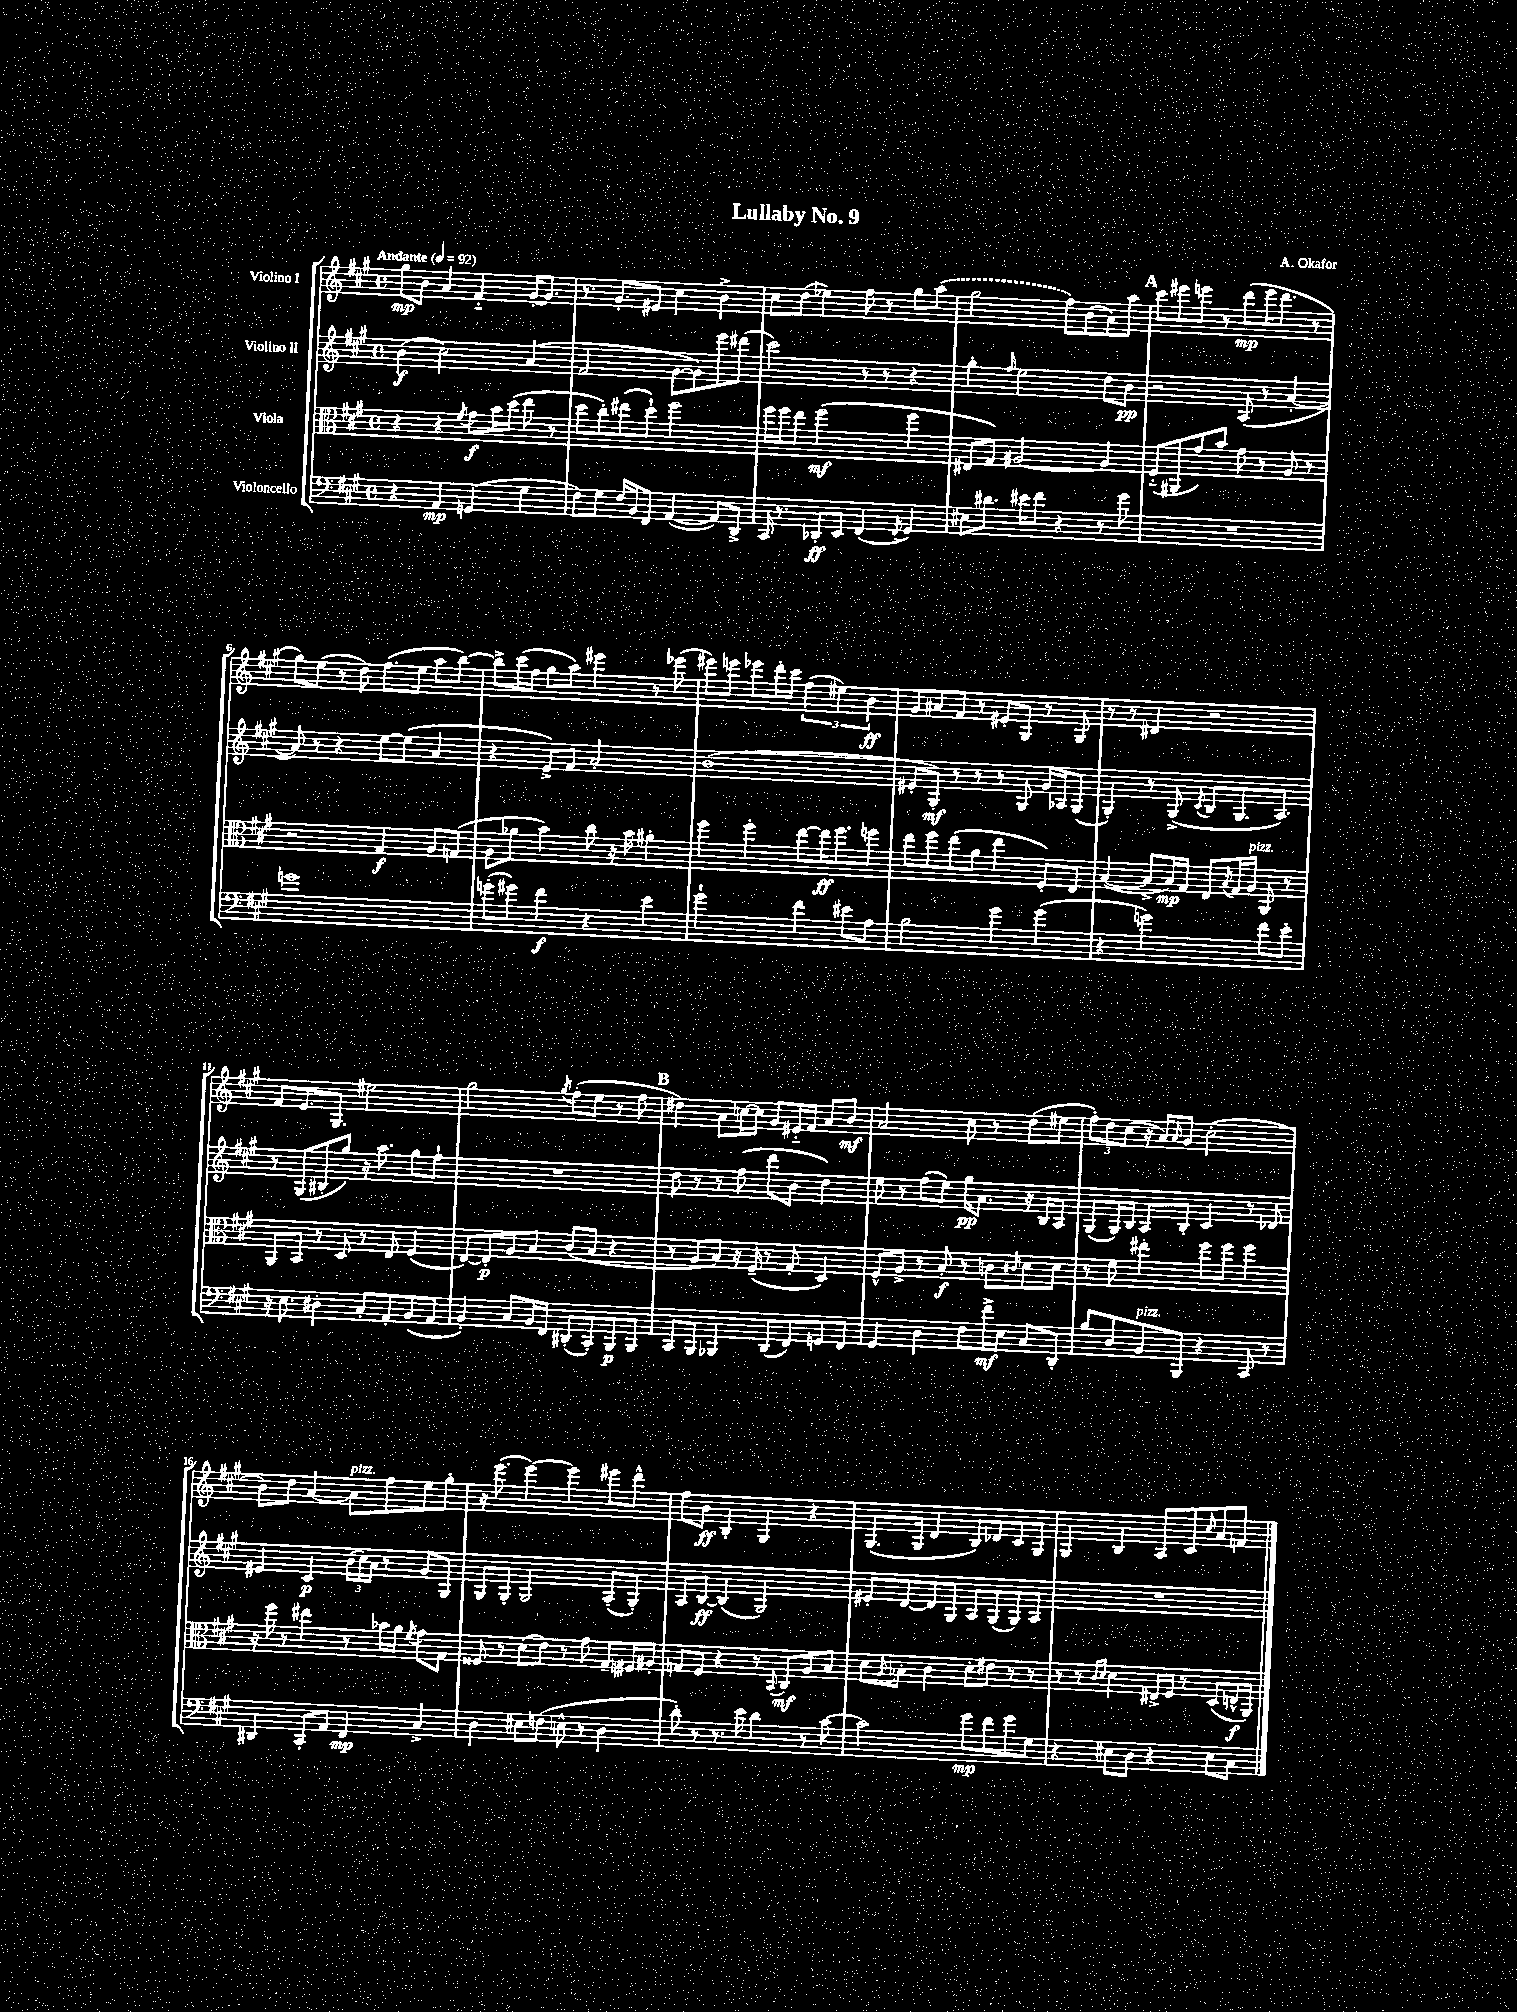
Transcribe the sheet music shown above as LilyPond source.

\header { title = "Lullaby No. 9" composer = "A. Okafor" }
<<
\new StaffGroup <<
\new Staff = "s0" \with { instrumentName = "Violino I" } {
    \clef treble \key a \major \defaultTimeSignature \time 4/4 \tempo "Andante" 4 = 92
    gis''8\mp b'8 a'4 fis'4-_ gis'16~-. gis'8. |
    r8. gis'8.-. eis'8 cis''4 b'4-> |
    cis''8 d''8( ees''4) fis''8 r8 gis''8 \once \slurDashed a''8( |
    gis''2 fis''8) b'8( a'8) a''8 |
    \mark \markup { \bold "A" } cis'''8 eis'''8 e'''8 r8 d'''8\mp( e'''16 d'''8. r8 |
    gis''8) e''8( r8 d''8) fis''8.( e''16 a''8 b''8~) |
    b''8-> cis'''16( fis''16 gis''8 a''8) eis'''4 r8 ees'''8( |
    eis'''8) e'''8 ees'''8 d'''16-. cis'''16 \tuplet 3/2 { fis''4( eis''4) b'4\ff } |
    gis'8 ais'8 fis'8 r8 eis'8-. gis8 r8 gis8 |
    r8 r8 dis'4 r2 |
    fis'8 e'8. gis8. eis''2 |
    gis''2 \acciaccatura { gis''8 } fis''8-.( e''8 r8 fis''8 |
    \mark \markup { \bold "B" } dis''4) a'8 c''16~ c''16 gis'8 eis'16-_ fis'16 a'8 b'8\mf |
    a'2 cis''8 r8 d''8( eis''8 |
    \tuplet 3/2 { fis''8-.) d''8 cis''8( } r16 a'16) \grace { a'16 } gis'8 cis''2-.( |
    b'8) d''8 a'4~ a'8^\markup { \italic "pizz." } fis''8 e''8 gis''8-. |
    r16 e'''8.( e'''4~) e'''4 eis'''8 d'''8-^ |
    fis''8 b'8\ff b4-. gis4 r4 |
    gis8.( gis16 d'4 b8) des'8 cis'8 gis8 |
    gis4 b4 a8 cis'8 \grace { cis''16 } a'8 f'8 \bar "|." |
}
\new Staff = "s1" \with { instrumentName = "Violino II" } {
    \clef treble \key a \major \defaultTimeSignature \time 4/4
    b'4\f( cis''2) a'4( |
    fis'2 gis'8~ gis'8) e'''8 dis'''8( |
    cis'''2) r8 r8 r4 |
    gis''4-. \grace { fis''16 } e''2 d''8 b'8\pp |
    \mark \markup { \bold "A" } r2 a8( r8 a'4~-. |
    a'8) r8 r4 e''8~ e''8( a'4 |
    r4 e'8->) fis'8 a'2-. |
    b'1( |
    eis'8-. gis8-.\mf) r8 r8 r8 gis8 gis'16 aes16 gis8( |
    gis4-.) r8 gis8->( \acciaccatura { cis'8 } b8 gis8. a8.) |
    r8 gis8( bis8-. gis''8) r16 a''8. gis''8 fis''8-! |
    R1 |
    \mark \markup { \bold "B" } d''8 r8 r8 fis''8( d'''8 b'8 d''4) |
    e''8 r8 fis''8( e''8) gis''16\pp a'8. r16 b16 a8 |
    gis8( gis16) b16 a8 b8-. cis'4 r8 des'8 |
    eis'4 cis'4\p \tuplet 3/2 { b'16( cis''16) a'16 } r8 gis'8 gis8 |
    gis8 gis8-. gis2 a8-.( gis8-.) |
    a8 b8~\ff b4( gis2) |
    eis'8-. d'8~ d'8 gis8 a8 gis8( gis8) a8 |
    R1 \bar "|." |
}
\new Staff = "s2" \with { instrumentName = "Viola" } {
    \clef alto \key a \major \defaultTimeSignature \time 4/4
    r4 r4 \acciaccatura { fis'8 } gis'8\f b'16 d''16( e''8 r8 |
    d''8 cis''8-.) eis''8( d''8-!) fis''2 |
    fis''16 fis''16 e''8 fis''2\mf( fis''4 |
    eis8 gis8) ais2~ ais4 |
    \mark \markup { \bold "A" } fis8-_( ais,8 gis'8) b'8 gis'8 r8 a8 r8 |
    r2 gis4\f a8 g8( |
    a8 aes'8 b'4) cis''8 r16 b'16 ais'4-. |
    fis''4 fis''4-. e''8~ e''16\ff fis''8. f''8 |
    e''8 fis''8 e''8( a'8 e''4 fis8-.) e8 |
    b4~( b8-> b16\mp) gis16 e8 \acciaccatura { b8 } gis16 a16^\markup { \italic "pizz." } a,8 r8 |
    a,8 b,8 r8 d8 r8 e8 fis4( |
    e8~) e8-.\p a8 b8 cis'8( b8 r4 |
    \mark \markup { \bold "B" } r8 a8 b8) r16 fis16--( r8 gis8-. d4) |
    fis8-^ a8-> r8 b8-.\f r8 c'8 \grace { cis'16 } d'8 d'8 |
    r8 fis'8 eis''4-. fis''8 fis''8 fis''4 |
    r16 fis''16 r8 eis''4 r8 bes'16 a'16 \acciaccatura { fis'8 } gis'8 gis8 |
    fisis8 r8 d'8( e'8) r8 gis'8 gis8-- fis16 ais16-. |
    g8 fis8 r4 r8 \appoggiatura { b,8 } cis8\mf a8 b8 |
    d'8 \acciaccatura { a8 } bes8-. cis'4 d'8-. eis'8 r8 r8 |
    r8 r8 \grace { cis'16 d'16 } d'4 eis16-> fis16 r8 d8( e16-^\f a,16) \bar "|." |
}
\new Staff = "s3" \with { instrumentName = "Violoncello" } {
    \clef bass \key a \major \defaultTimeSignature \time 4/4
    r4 a,4\mp g,4( gis4 |
    fis8) gis8 fis16 b,16 fis,8 a,4~( a,8) d,8-> |
    cis,16 r8. des,8-.\ff e,8 fis,4( \acciaccatura { fis,8 } gis,4) |
    eis8 dis'8. eis'16 fis'8 r4 r8 gis'8 |
    \mark \markup { \bold "A" } R1 |
    g'1 |
    g'8-.( gis'8) fis'4\f r4 e'4 |
    gis'2-! fis'4 eis'8 a8 |
    b2 gis'4 gis'4( |
    r4 g'2) fis'8 e'8-. |
    r16 e8. dis4-. cis8-. a,8-. b,8( a,8 |
    b,4-.) cis8 b,16 fis,16 dis,8-.( cis,8-.) b,,8\p b,,8 |
    \mark \markup { \bold "B" } cis,8 b,,8 bes,,4 d,8( fis,8) g,8 fis,8 |
    gis,4 d4 fis8 fis'16->\mf e16 cis8 d,8-. |
    b8 d8 b,8^\markup { \italic "pizz." } b,,8 r4 cis,8 r8 |
    dis,4 cis,8-. a,8 fis,4\mp cis4-> |
    d4 eis8 f8( e8-^ r8 d4 |
    d'8-.) r8 r8. e'16 d'4 r8 cis'8~ |
    cis'2 gis'8\mp fis'8 gis'8 gis8 |
    r4 eis8 d8 r4 eis8 cis8 \bar "|." |
}
>>
>>
